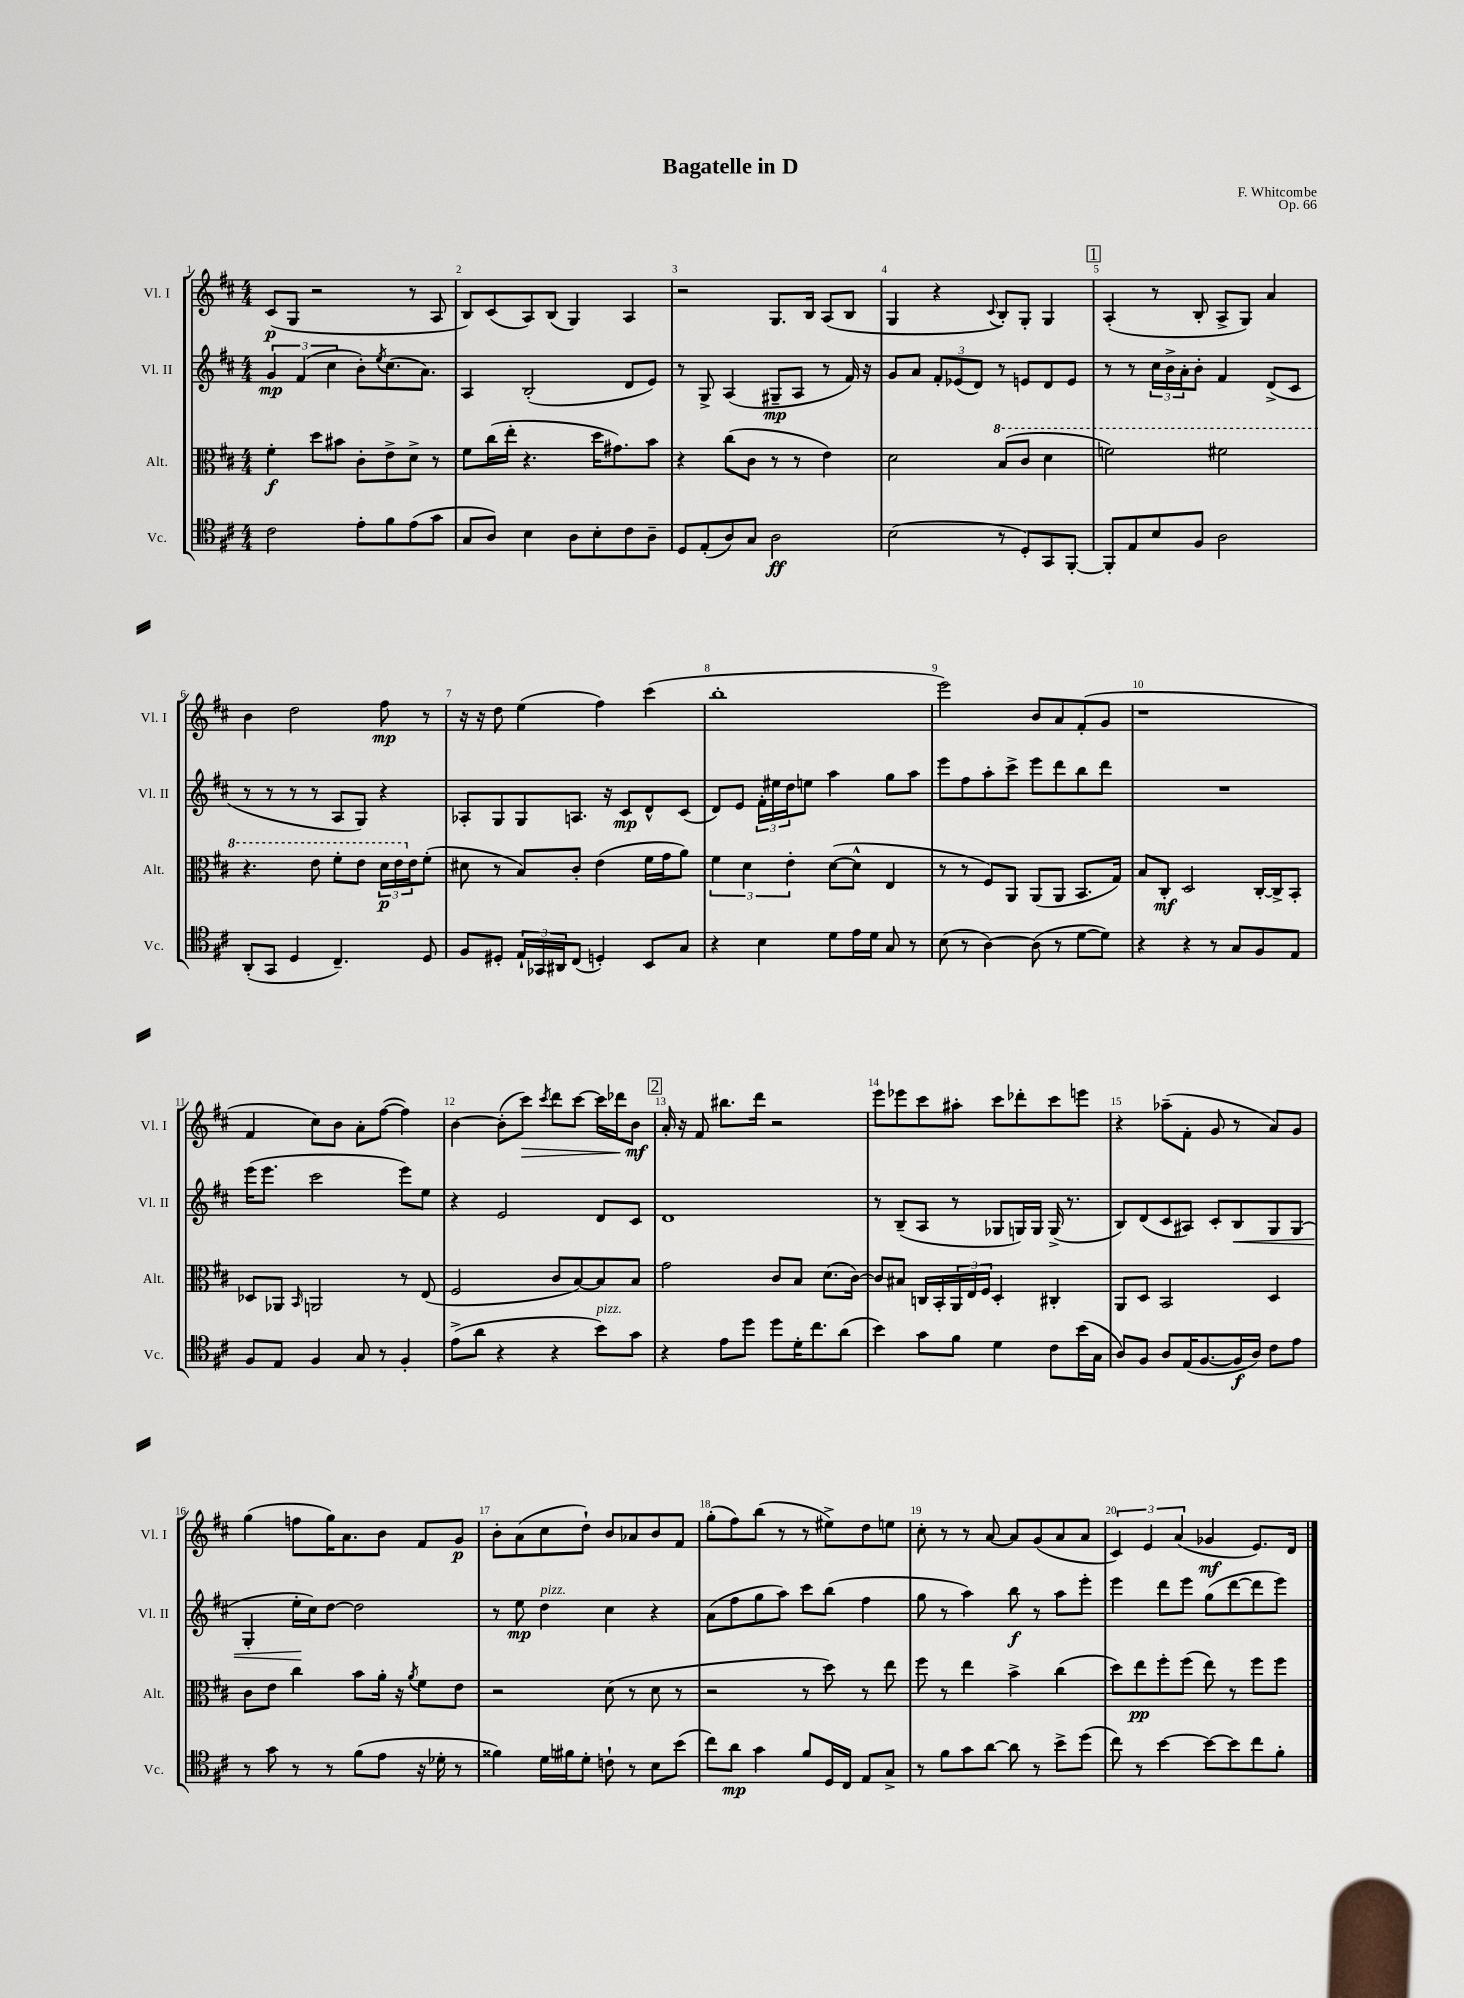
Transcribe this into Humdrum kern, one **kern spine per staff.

**kern	**dynam	**kern	**dynam	**kern	**dynam	**kern	**dynam
*part4	*part4	*part3	*part3	*part2	*part2	*part1	*part1
*staff4	*staff4	*staff3	*staff3	*staff2	*staff2	*staff1	*staff1
*I"Vc.	*	*I"Alt.	*	*I"Vl. II	*	*I"Vl. I	*
*I'Vc.	*	*I'Alt.	*	*I'Vl. II	*	*I'Vl. I	*
*clefC4	*	*clefC3	*	*clefG2	*	*clefG2	*
*k[f#c#]	*	*k[f#c#]	*	*k[f#c#]	*	*k[f#c#]	*
*M4/4	*	*M4/4	*	*M4/4	*	*M4/4	*
=1	=1	=1	=1	=1	=1	=1	=1
2c#\	.	4f#'\	f	6g/	mp	(8c#/L	p
.	.	.	.	.	.	8G/J	.
.	.	.	.	(6f#/	.	.	.
.	.	8dd\L	.	.	.	2r	.
.	.	.	.	6cc#\	.	.	.
.	.	8b#X\J	.	.	.	.	.
8e'\L	.	8c#'\L	.	8b'\L)	.	.	.
.	.	.	.	8qee/	.	.	.
8f#\	.	8e^\	.	(8.cc#\	.	.	.
(8e\	.	8d^\J	.	.	.	8r	.
.	.	.	.	8.a\J)	.	.	.
8g\J	.	8r	.	.	.	8A/	.
=2	=2	=2	=2	=2	=2	=2	=2
8G/L	.	8f#\L	.	4A/	.	8B/L)	.
8A/J)	.	(16cc#\L	.	.	.	(8c#/	.
.	.	16ee'\JJ	.	.	.	.	.
4B\	.	4.r	.	(2B'/	.	8A/)	.
.	.	.	.	.	.	(8B/J	.
8A\L	.	.	.	.	.	4G/)	.
8B'\	.	16dd\KL	.	.	.	.	.
.	.	8.g#X\)	.	.	.	.	.
8c#\	.	.	.	8d/L	.	4A/	.
8A~\J	.	8b\J	.	8e/J)	.	.	.
=3	=3	=3	=3	=3	=3	=3	=3
8D/L	.	4r	.	8r	.	2r	.
(8E'/	.	.	.	8G^/	.	.	.
8A/)	.	(8cc#\L	.	(4A/	.	.	.
8G/J	.	8c#\J	.	.	.	.	.
2A\	ff	8r	.	8G#X~/L	mp	8.G/L	.
.	.	8r	.	8A/J	.	.	.
.	.	.	.	.	.	16B/Jk	.
.	.	4e\)	.	8r	.	(8A/L	.
.	.	.	.	16f#/)	.	8B/J	.
.	.	.	.	16r	.	.	.
=4	=4	=4	=4	=4	=4	=4	=4
(2B\	.	2d\	.	8g/L	.	4G/	.
.	.	.	.	8a/J	.	.	.
.	.	.	.	12f#'/L	.	4r	.
.	.	.	.	(12e-X/	.	.	.
.	.	.	.	12d/J)	.	.	.
.	.	.	.	.	.	8qqc#/	.
*	*	*8va	*	*	*	*	*
8r	.	(8b/L	.	8r	.	8B'/L)	.
8D'/L)	.	8cc#/J	.	8en/L	.	8G'/J	.
8GG/	.	4dd\	.	8d/	.	4G/	.
[8FF#'/J	.	.	.	8e/J	.	.	.
!!LO:REH:place=s1:t=1
=5	=5	=5	=5	=5	=5	=5	=5
8FF#'/L]	.	2ffn\)	.	8r	.	(4A'/	.
8E/	.	.	.	8r	.	.	.
8B/	.	.	.	24cc#\LL	.	8r	.
.	.	.	.	24b^\	.	.	.
.	.	.	.	24a'\J	.	.	.
8F#/J	.	.	.	8b'\J	.	8B'/	.
2A\	.	2ff#X\	.	4f#/	.	8A^/L	.
.	.	.	.	.	.	8G/J)	.
.	.	.	.	(8d^/L	.	4a/	.
.	.	.	.	8c#/J	.	.	.
!!LO:LB:g=z
=6	=6	=6	=6	=6	=6	=6	=6
(8AA'/L	.	4.r	.	8r	.	4b\	.
8GG/J	.	.	.	8r	.	.	.
4D/	.	.	.	8r	.	2dd\	.
.	.	8ee\	.	8r	.	.	.
4.C#~/)	.	8ff#'\L	.	8A/L	.	.	.
.	.	8ee\J	.	8G/J)	.	.	.
.	.	24dd\LL	p	4r	.	8ff#\	mp
.	.	24ee\	.	.	.	.	.
*	*	*X8va	*	*	*	*	*
.	.	24e\J	.	.	.	.	.
8D/	.	(8f#'\J	.	.	.	8r	.
=7	=7	=7	=7	=7	=7	=7	=7
8F#/L	.	8d#X\	.	8A-X'/L	.	16r	.
.	.	.	.	.	.	16r	.
8D#X'/J	.	8r	.	8G/	.	8dd\	.
24E`/LL	.	8B/L)	.	8G/	.	(4ee\	.
24GG-X/	.	.	.	.	.	.	.
24AA#X/J	.	.	.	.	.	.	.
(8C#/J	.	8c#'/J	.	8.An/J	.	.	.
4Dn'/)	.	(4e\	.	.	.	4ff#\)	.
.	.	.	.	16r	.	.	.
.	.	.	.	8c#/L	mp	.	.
8BB/L	.	16f#\LL	.	8d^^/	.	(4ccc#\	.
.	.	16g\J	.	.	.	.	.
8G/J	.	8a\J)	.	(8c#/J	.	.	.
=8	=8	=8	=8	=8	=8	=8	=8
4r	.	6f#\	.	8d/L)	.	1bb'	.
.	.	.	.	8e/J	.	.	.
.	.	6d\	.	.	.	.	.
4B\	.	.	.	24f#'\LL	.	.	.
.	.	.	.	24ee#X\	.	.	.
.	.	6e'\	.	24dd\J	.	.	.
.	.	.	.	8een\J	.	.	.
8d\L	.	([8d\L	.	4aa\	.	.	.
16e\L	.	8d^^\J]	.	.	.	.	.
16d\JJ	.	.	.	.	.	.	.
8G/	.	4E/	.	8gg\L	.	.	.
8r	.	.	.	8aa\J	.	.	.
=9	=9	=9	=9	=9	=9	=9	=9
(8B\	.	8r	.	8eee\L	.	2eee\)	.
8r	.	8r	.	8ff#\	.	.	.
[4A\)	.	8F#/L)	.	8aa'\	.	.	.
.	.	8AA/J	.	8ccc#^\J	.	.	.
(8A\]	.	(8AA/L	.	8eee\L	.	8b/L	.
8r	.	8AA/J	.	8ddd\	.	8a/	.
[8d\L	.	8.BB/L	.	8bb\	.	(8f#'/	.
8d\J])	.	.	.	8ddd\J	.	8g/J	.
.	.	16G/Jk)	.	.	.	.	.
=10	=10	=10	=10	=10	=10	=10	=10
4r	.	8B/L	.	1r	.	1r	.
.	.	8C#'/J	mf	.	.	.	.
4r	.	2D/	.	.	.	.	.
8r	.	.	.	.	.	.	.
8G/L	.	.	.	.	.	.	.
8F#/	.	[16C#'/LL	.	.	.	.	.
.	.	16C#^/J]	.	.	.	.	.
8E/J	.	8BB'/J	.	.	.	.	.
!!LO:LB:g=z
=11	=11	=11	=11	=11	=11	=11	=11
8F#/L	.	8D-X/L	.	(16eee\KL	.	4f#/	.
.	.	.	.	8.eee\J	.	.	.
8E/J	.	8AA-X/J	.	.	.	.	.
.	.	16qqBB/	.	.	.	.	.
4F#/	.	2AAn/	.	2ccc#\	.	8cc#\L)	.
.	.	.	.	.	.	8b\J	.
8G/	.	.	.	.	.	8a'\L	.
8r	.	.	.	.	.	([8ff#\J	.
4F#'/	.	8r	.	8eee\L)	.	4ff#\])	.
.	.	(8E/	.	8ee\J	.	.	.
=12	=12	=12	=12	=12	=12	=12	=12
(8e^\L	.	2F#/	.	4r	.	[4b\	.
8a\J	.	.	.	.	.	.	.
4r	.	.	.	2e/	.	(8b'\L]	.
!	!	!	!	!	!	!	!LO:HP:b
.	.	.	.	.	.	8ccc#\J)	>
.	.	.	.	.	.	8qccc#/	.
4r	.	8c#/L	.	.	.	8ddd\L	.
.	.	[8B/)	.	.	.	[8ccc#\J	.
!LO:TX:a:i:t=pizz.	!	!	!	!	!	!	!
8b\L)	.	8B/]	.	8d/L	.	16ccc#\LL]	.
.	.	.	.	.	.	16ddd-X\J	.
8g\J	.	8B/J	.	8c#/J	.	8b\J	mf
.	.	.	.	.	.	.	]
!!LO:REH:place=s1:t=2
=13	=13	=13	=13	=13	=13	=13	=13
4r	.	2g\	.	1d	.	16a'/	.
.	.	.	.	.	.	16r	.
.	.	.	.	.	.	8f#/	.
8e\L	.	.	.	.	.	8.bb#X\L	.
8dd\J	.	.	.	.	.	.	.
.	.	.	.	.	.	16ddd\Jk	.
8dd\L	.	8c#/L	.	.	.	2r	.
16d'\K	.	8B/J	.	.	.	.	.
8.cc#\	.	.	.	.	.	.	.
.	.	(8.d\L	.	.	.	.	.
(8a\J	.	.	.	.	.	.	.
.	.	[16c#\Jk)	.	.	.	.	.
=14	=14	=14	=14	=14	=14	=14	=14
4b\)	.	8c#/L]	.	8r	.	8eee\L	.
.	.	8B#X/J	.	(8B~/L	.	8eee-X\	.
8g\L	.	16Cn/LL	.	8A/J	.	8ccc#\	.
.	.	16BB'/	.	.	.	.	.
8f#\J	.	24AA/	.	8r	.	8aa#X'\J	.
.	.	24E/	.	.	.	.	.
.	.	24F#/JJ	.	.	.	.	.
4d\	.	4D'/	.	8G-X/L	.	8ccc#\L	.
.	.	.	.	16Gn/L)	.	8ddd-X'\	.
.	.	.	.	16G/JJ	.	.	.
8c#\L	.	4C#X'/	.	(16G^/	.	8ccc#\	.
.	.	.	.	8.r	.	.	.
(16b\L	.	.	.	.	.	8eeen\J	.
16G\JJ	.	.	.	.	.	.	.
=15	=15	=15	=15	=15	=15	=15	=15
8A/L)	.	8AA/L	.	8B/L)	.	4r	.
8F#/J	.	8D/J	.	(8d/	.	.	.
8A/L	.	2BB/	.	8c#/	.	(8aa-X~\L	.
(16E/K	.	.	.	8A#X/J)	.	8f#'\J	.
[8.F#/	.	.	.	.	.	.	.
.	.	.	.	8c#'/L	.	8g/	.
!	!	!	!	!	!LO:HP:b	!	!
16F#/L]	f	.	.	8B/	<	8r	.
16A/JJ)	.	.	.	.	.	.	.
8c#\L	.	4D/	.	8G/	.	8a/L)	.
8e\J	.	.	.	(8G/J	.	8g/J	.
!!LO:LB:g=z
=16	=16	=16	=16	=16	=16	=16	=16
8r	.	8c#\L	.	4G'/	.	(4gg\	.
8g\	.	8e\J	.	.	.	.	.
8r	.	4cc#\	.	16ee'\LL	.	8ffn\L	.
.	.	.	.	16cc#\J)	[	.	.
8r	.	.	.	[8dd\J	.	16gg\K)	.
.	.	.	.	.	.	8.a\	.
(8f#\L	.	8b\L	.	2dd\]	.	.	.
8e\J	.	16a'\Jk	.	.	.	8b\J	.
.	.	16r	.	.	.	.	.
.	.	8qa/	.	.	.	.	.
16r	.	8f#\L	.	.	.	8f#/L	.
16d-X'\	.	.	.	.	.	.	.
8r	.	8e\J	.	.	.	8g/J	p
=17	=17	=17	=17	=17	=17	=17	=17
4f##X\)	.	2r	.	8r	.	8b'\L	.
.	.	.	.	8ee\	mp	(8a\	.
!	!	!	!	!LO:TX:a:i:t=pizz.	!	!	!
16d\LL	.	.	.	4dd\	.	8cc#\	.
16f#X\J	.	.	.	.	.	.	.
8d'\J	.	.	.	.	.	8dd`\J)	.
8cn`\	.	(8d\	.	4cc#\	.	8b/L	.
8r	.	8r	.	.	.	8a-X/	.
8B\L	.	8d\	.	4r	.	8b/	.
(8b\J	.	8r	.	.	.	8f#/J	.
=18	=18	=18	=18	=18	=18	=18	=18
8cc#\L)	.	2r	.	(8a\L	.	(8gg'\L	.
8a\J	mp	.	.	8ff#\	.	8ff#\)	.
4g\	.	.	.	8gg\	.	(8bb\J	.
.	.	.	.	8aa\J)	.	8r	.
8f#/L	.	8r	.	8ccc#\L	.	8r	.
16D/L	.	8dd\)	.	(8bb\J	.	8ee#X^\L)	.
16C#/JJ	.	.	.	.	.	.	.
8E/L	.	8r	.	4ff#\	.	8dd\	.
8G^/J	.	8ee\	.	.	.	8een\J	.
=19	=19	=19	=19	=19	=19	=19	=19
8r	.	8ff#\	.	8gg\	.	8cc#'\	.
8f#\L	.	8r	.	8r	.	8r	.
8g\	.	4ee\	.	4aa\)	.	8r	.
[8a\J	.	.	.	.	.	[8a/	.
8a\]	.	4b^\	.	8bb\	f	8a/L]	.
8r	.	.	.	8r	.	(8g/	.
8b^\L	.	(4cc#\	.	8aa\L	.	8a/	.
(8dd\J	.	.	.	8eee'\J	.	8a/J	.
=20	=20	=20	=20	=20	=20	=20	=20
8cc#\)	.	8dd\L)	.	4eee\	.	6c#/)	.
8r	.	8ee\	pp	.	.	.	.
.	.	.	.	.	.	6e/	.
[4b\	.	8ff#'\	.	8ddd\L	.	.	.
.	.	.	.	.	.	(6a/	.
.	.	(8ff#\J	.	8eee\J	.	.	.
8b\L_	.	8ee\)	.	(8gg\L	.	4g-X/	mf
8b\]	.	8r	.	[8ddd\	.	.	.
8cc#\	.	8ff#\L	.	8ddd\]	.	8.e/L)	.
8f#'\J	.	8ff#\J	.	8eee\J)	.	.	.
.	.	.	.	.	.	16d/Jk	.
==	==	==	==	==	==	==	==
*-	*-	*-	*-	*-	*-	*-	*-
